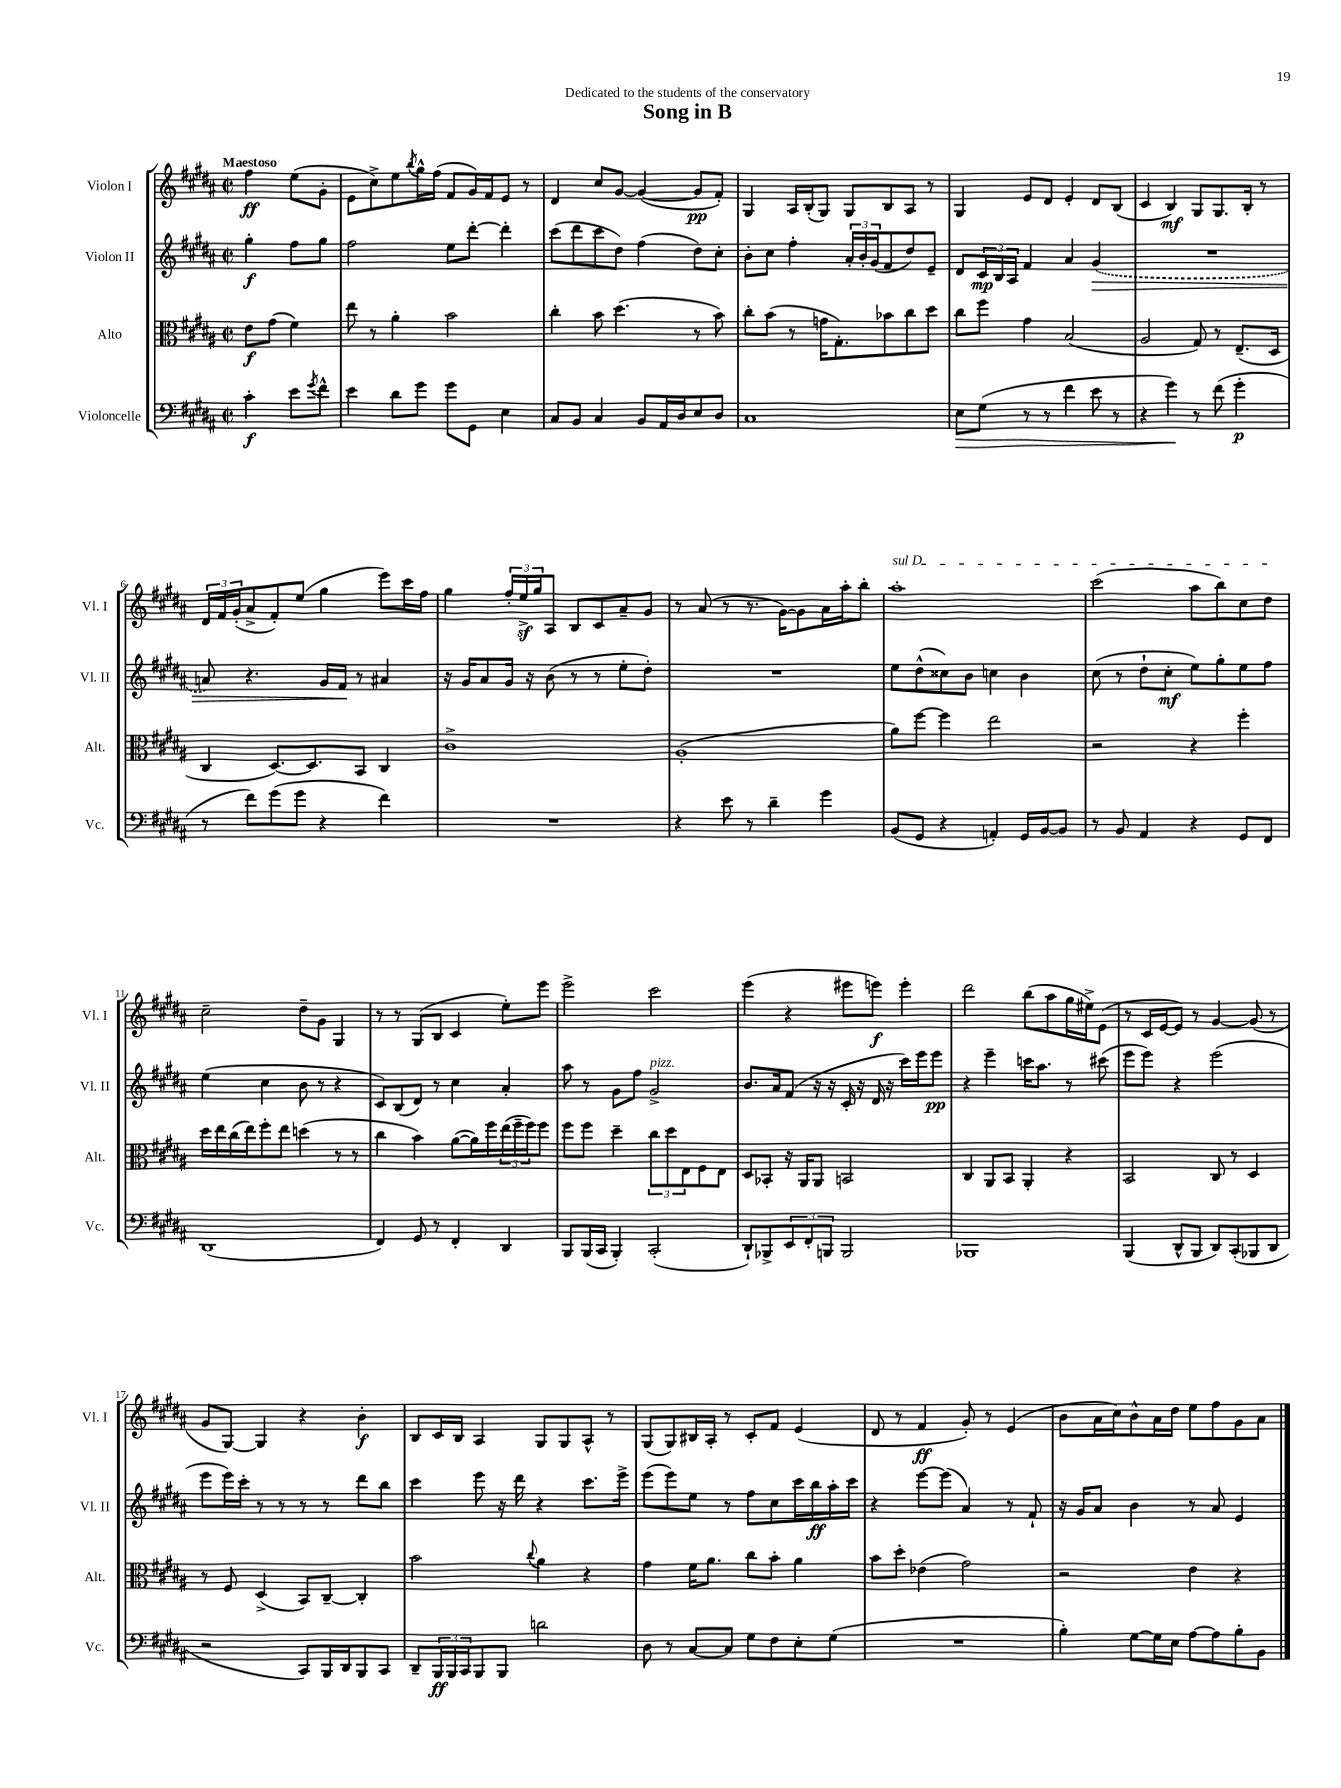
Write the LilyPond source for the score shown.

\header { title = "Song in B" dedication = "Dedicated to the students of the conservatory" }
<<
\new StaffGroup <<
\new Staff = "s0" \with { instrumentName = "Violon I" shortInstrumentName = "Vl. I" } {
    \clef treble \key b \major \defaultTimeSignature \time 2/2 \partial 2 \tempo "Maestoso"
    fis''4\ff e''8( gis'8-. |
    e'8 cis''8->) e''8 \acciaccatura { b''8 } gis''16-^ fis''16( fis'8 gis'16) fis'16 e'8 r8 |
    dis'4 cis''8 gis'8~ gis'4~( gis'8\pp fis'8-.) |
    gis4 ais16 b16-.( gis8) gis8 b8 ais8 r8 |
    gis4 e'8 dis'8 e'4-. dis'8 b8( |
    cis'4 b4\mf) gis8 gis8. b16-. r8 |
    \tuplet 3/2 { dis'16 fis'16 gis'16-.( } ais'8-> fis'8-.) e''8( gis''4 e'''8) cis'''16 fis''16 |
    gis''4 \tuplet 3/2 { fis''16-. e''16->\sf gis''16 } ais8 b8 cis'8 ais'8-- gis'8 |
    r8 ais'8( r8 r8. gis'16~) gis'8 ais'16 ais''16-. b''8-. |
    \once \override TextSpanner.bound-details.left.text = \markup { \italic "sul D" } ais''1-.\startTextSpan |
    cis'''2( ais''8 b''8) cis''8 dis''8\stopTextSpan |
    cis''2-- dis''8-- gis'8 gis4 |
    r8 r8 gis8( b8 cis'4 e''8-.) e'''8 |
    e'''2-> cis'''2 |
    e'''4( r4 eis'''8 e'''8\f) e'''4-. |
    dis'''2 b''8( ais''8 gis''16 eis''16->) e'8( |
    r8 cis'16 e'16~ e'8) r8 gis'4~ gis'8( r8 |
    gis'8 gis8~) gis4 r4 b'4-.\f |
    b8 cis'16 b16 ais4 gis8 gis8 ais8-^ r8 |
    gis8( gis8) bis16 ais16-. r8 cis'8-. fis'8 e'4( |
    dis'8 r8 fis'4\ff gis'8-.) r8 e'4( |
    b'8 ais'16 cis''16) b'8-^ ais'16 dis''16 e''8 fis''8 gis'8 ais'8 \bar "|." |
}
\new Staff = "s1" \with { instrumentName = "Violon II" shortInstrumentName = "Vl. II" } {
    \clef treble \key b \major \defaultTimeSignature \time 2/2 \partial 2
    gis''4-.\f fis''8 gis''8 |
    fis''2 e''8 dis'''8~-. dis'''4-. |
    cis'''8( dis'''8 cis'''8 dis''8) fis''4( dis''8) cis''8-. |
    b'8-. cis''8 fis''4-. \tuplet 3/2 { ais'16-. b'16-. gis'16( } fis'8 dis''8) e'8-- |
    dis'8 \tuplet 3/2 { cis'16\mp b16 ais16 } fis'4 ais'4 \once \slurDashed gis'4\>( |
    R1 |
    a'8) r4. gis'16 fis'16\! r8 ais'4 |
    r16 gis'16 ais'8 gis'16 r16 b'8( r8 r8 e''8-. dis''8-.) |
    R1 |
    e''8 dis''8-^( cisis''8) b'8 c''4 b'4 |
    cis''8( r8 dis''8-! cis''8-.\mf e''8) gis''8-. e''8 fis''8 |
    e''4( cis''4 b'8 r8 r4 |
    cis'8) b8( dis'8) r8 cis''4 ais'4-. |
    ais''8 r8 gis'8 fis''8 gis'2->^\markup { \italic "pizz." } |
    b'8. ais'16 fis'8( r16 r16 cis'16-. r16 dis'16 r16 cis'''16) e'''16 e'''8\pp |
    r4 e'''4-- c'''16 ais''8. r8 cis'''8( |
    e'''8 e'''8) r4 e'''2( |
    e'''8 e'''16) cis'''16-. r8 r8 r8 r8 dis'''8 b''8 |
    cis'''4 e'''8 r16 dis'''16 r4 cis'''8. e'''16-> |
    e'''8( e'''8) e''8 r8 fis''8 cis''8 cis'''16 b''16\ff ais''16-. cis'''16 |
    r4 e'''8~ e'''8( ais'4) r8 fis'8-! |
    r16 gis'16 ais'8 b'4 r8 ais'8 e'4 \bar "|." |
}
\new Staff = "s2" \with { instrumentName = "Alto" shortInstrumentName = "Alt." } {
    \clef alto \key b \major \defaultTimeSignature \time 2/2 \partial 2
    e'8\f gis'8( fis'4) |
    e''8 r8 ais'4-. b'2 |
    cis''4-. b'8 dis''4.( r8 b'8) |
    cis''8-. b'8( r8 g'16 gis8.-.) bes'8 cis''8 dis''8 |
    cis''8 fis''8 gis'4 b2( |
    ais2 gis8) r8 e8.--( dis16 |
    cis4 dis8.~) dis8. b,8 cis4 |
    cis'1-> |
    ais1-.( |
    ais'8) fis''8~ fis''4 e''2 |
    r2 r4 fis''4-. |
    dis''16 e''16 cis''16( e''16) fis''8-. e''8 d''4( r8 r8 |
    cis''4 b'4) ais'8~( ais'16) fis''16 \tuplet 3/2 { e''16( fis''16-- fis''16) } fis''8 |
    fis''8 fis''8 dis''4-- \tuplet 3/2 { cis''8 dis''8 e8 } fis8 e8 |
    dis8 bes,8-. r16 ais,16 ais,8 b,2 |
    cis4 ais,8 b,8 ais,4-. r4 |
    b,2 cis8 r8 dis4 |
    r8 fis8 dis4->( b,8) cis8~-- cis4-. |
    b'2 \appoggiatura { cis''8 } ais'4 r4 |
    gis'4 fis'16 ais'8. cis''8 b'8-. ais'4 |
    b'8 dis''8-. ees'4( gis'2) |
    r2 e'4 r4 \bar "|." |
}
\new Staff = "s3" \with { instrumentName = "Violoncelle" shortInstrumentName = "Vc." } {
    \clef bass \key b \major \defaultTimeSignature \time 2/2 \partial 2
    cis'4-.\f e'8 \acciaccatura { gis'8 } fis'8-^ |
    e'4 dis'8 gis'8 gis'8 gis,8 e4 |
    cis8 b,8 cis4 b,8 ais,16 dis16 e8 dis8 |
    cis1 |
    e8\> gis8( r8 r8 fis'4 e'8 r8 |
    r4 gis'4\!) r8 fis'8( gis'4-.\p |
    r8 fis'8) gis'8( gis'8 r4 fis'4) |
    R1 |
    r4 e'8 r8 dis'4-- gis'4 |
    b,8( gis,8 r4 a,4-.) gis,16 b,16~ b,8 |
    r8 b,8 ais,4 r4 gis,8 fis,8 |
    dis,1( |
    fis,4) gis,8 r8 fis,4-. dis,4 |
    b,,8 b,,16( cis,16 b,,4-.) cis,2-.( |
    dis,8-!) bes,,8-> \tuplet 3/2 { e,8 fis,8-. b,,8 } b,,2 |
    bes,,1 |
    b,,4( dis,8-^ b,,8 dis,8) cis,8-.( bes,,8 dis,8 |
    r2 cis,8) b,,16 dis,16 b,,8 cis,8 |
    dis,8-- \tuplet 3/2 { b,,16\ff b,,16 cis,16 } b,,8 b,,8 d'2 |
    dis8 r8 cis8~ cis8 gis8 fis8 e8-. gis8( |
    R1 |
    b4-.) gis8~ gis16 e16 ais8~ ais8 b8-. b,8 \bar "|." |
}
>>
>>
